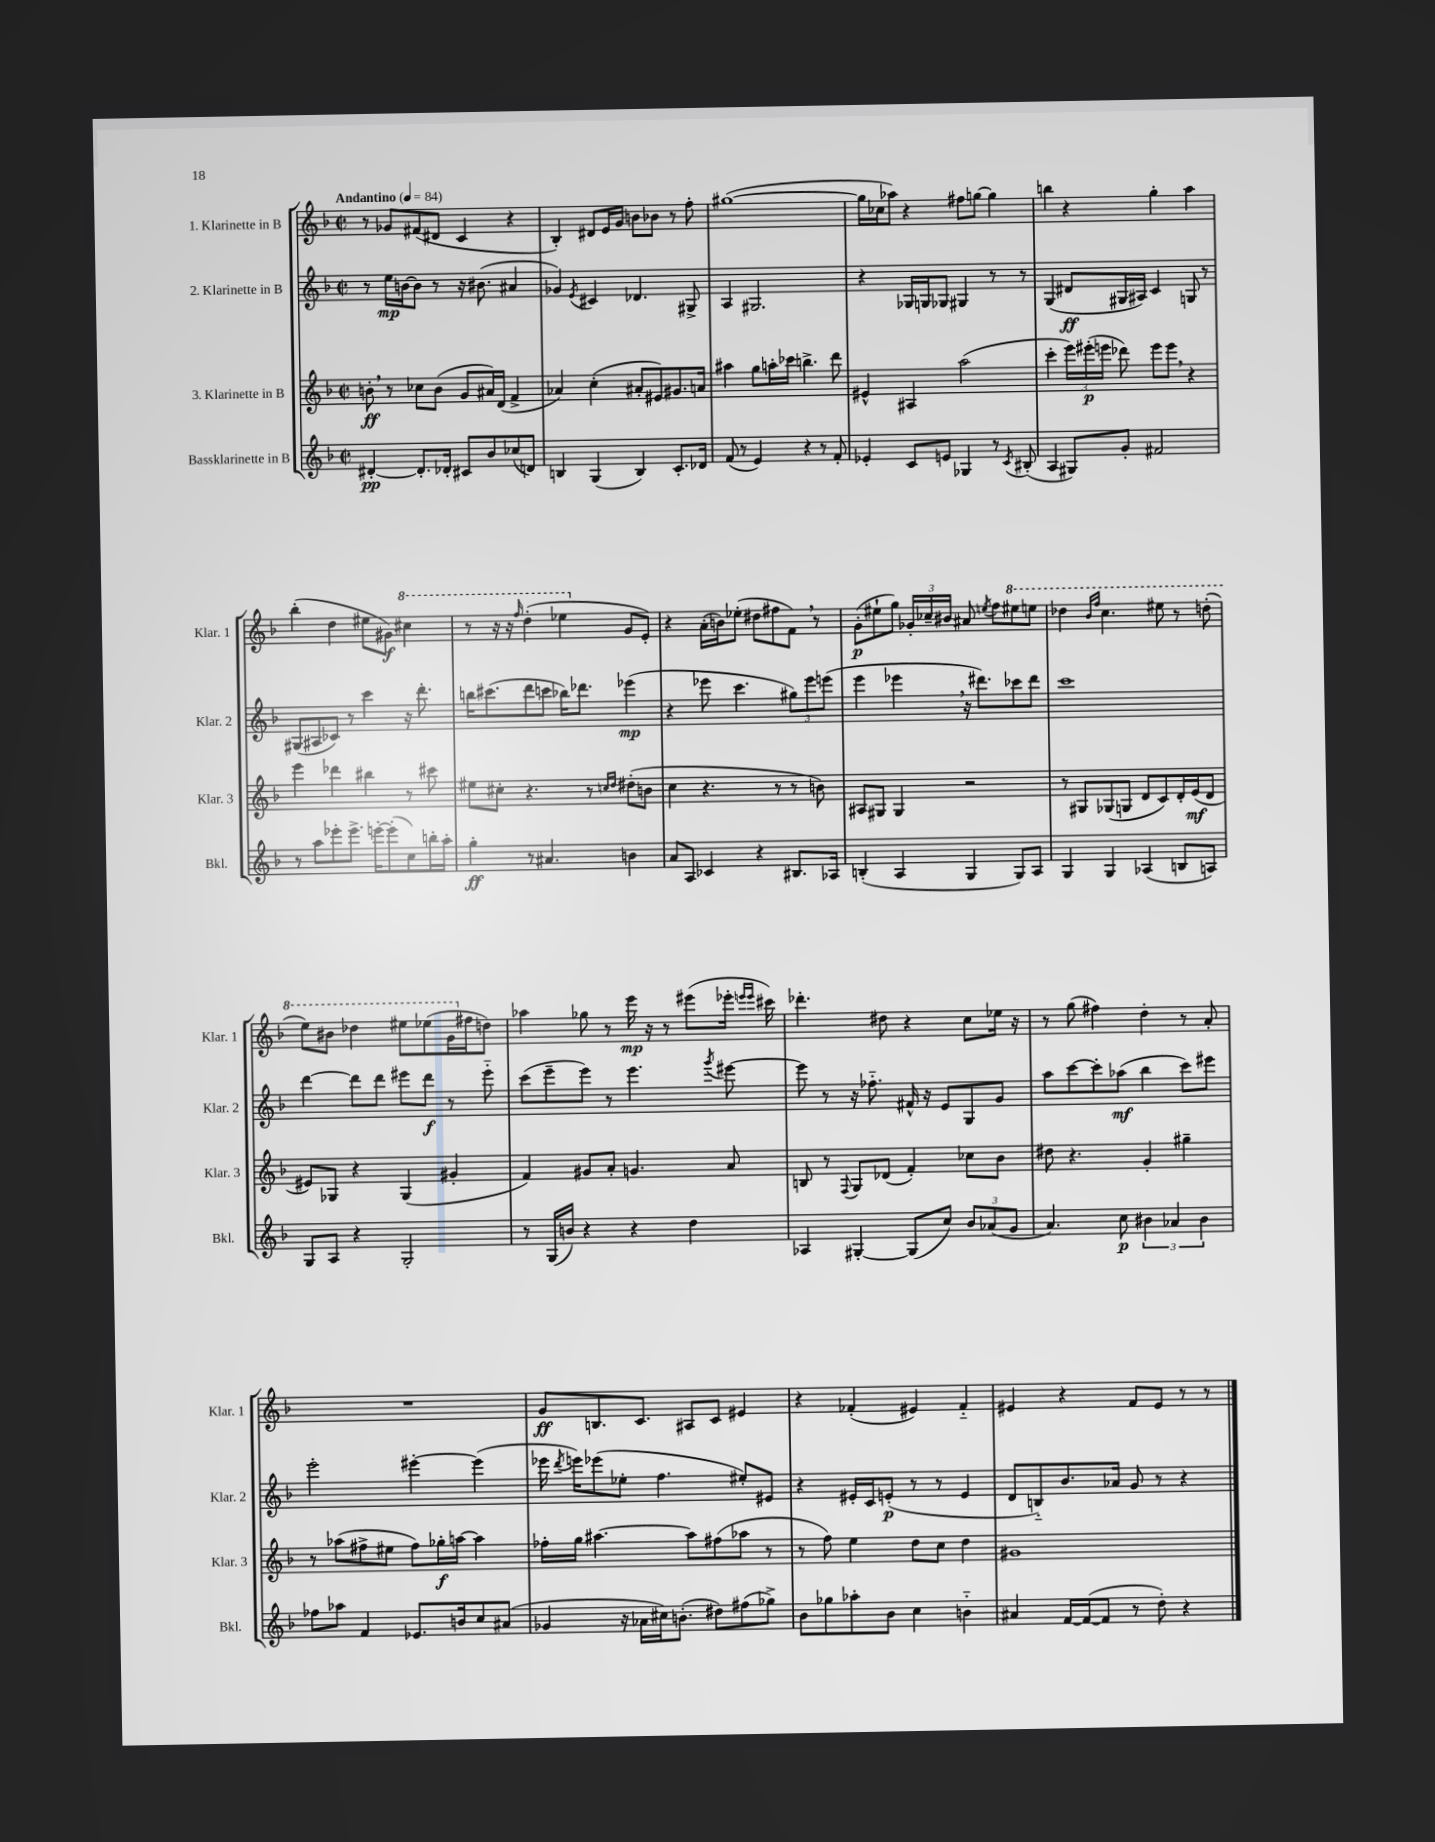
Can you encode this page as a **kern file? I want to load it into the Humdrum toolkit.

**kern	**kern	**kern	**kern
*staff4	*staff3	*staff2	*staff1
*clefG2	*clefG2	*clefG2	*clefG2
*k[b-]	*k[b-]	*k[b-]	*k[b-]
*M2/2	*M2/2	*M2/2	*M2/2
*met(c|)	*met(c|)	*met(c|)	*met(c|)
*MM84	*MM84	*MM84	*MM84
[4d#'/	8b'\	8r	8r
.	8r	16ee\LL	8g-/L
.	.	[16b\J	.
8.d#'/]L	8cc-\L	8b\]J	(8f#/
.	(8b\J	8r	8d#/J
16d-'/Jk	.	.	.
8c#/L	8g/L	16r	4c/
.	.	(8.b#\	.
8b-/	16a#/L)	.	.
.	(16d/JJ	.	.
(8cc-/	4f^/	4a#/	4r
8d/J)	.	.	.
=	=	=	=
4B/	4a-/)	4g-/)	4B-'/)
.	.	8qe/	.
(4G/	(4cc'\	4c#/	8d#/L
.	.	.	16e/L
.	.	.	16g/JJ
4B/)	8a#'/L	4.d-/	8b\L
.	8e#/)	.	8b-\J
8.c'/L	8.g#/	.	8r
.	.	8G#^/	8ff'\
16d-/Jk	16a/Jk	.	.
=	=	=	=
(8f/	4aa#\	4A/	([1gg#
8r	.	.	.
4e/)	8gg\L	2.G#/	.
.	16aa'\L	.	.
.	16ccc-\JJ	.	.
4r	4.bb^\	.	.
8r	.	.	.
8f'/	8ddd\	.	.
=	=	=	=
4e-'/	4e#^^/	4r	16gg#\]LL
.	.	.	16cc-\J
.	.	.	8aa-\J)
8c/L	4A#/	16G-/LL	4r
.	.	16G/J	.
8e/J	.	8G-/J	.
4G-/	(2aa\	4G#/	8ff#\L
.	.	.	[8gg\J
8r	.	8r	4gg\]
8qc/	.	.	.
(8B#'/	.	8r	.
=	=	=	=
4A/	4ccc'\	(4G/	4bb\
8G#/L)	24eee\LL)	8d#/L	4r
.	(24eee#'\	.	.
.	24eee\JJ	.	.
8g'/J	8ddd-\)	16G#/L	.
.	.	16A#/JJ)	.
2f#/	8eee\L	4c/	4gg'\
.	8eee\J	.	.
.	4r	8G/	4aa\
.	.	8r	.
=	=	=	=
8r	4eee\	(8G#/L	(4bb-'\
8aa\L	.	8A#/	.
8eee-'\	4ddd-\	8c-/J)	4dd\
8.eee-^\J	.	8r	.
.	4bb#\	4ccc\	8ee#\L
[16eee'\LK	.	.	.
(8eee'\]	.	.	8g#\J)
8cc\)	8r	16r	4ccc#\
.	.	8.ddd'\	.
16bb'\L	8ccc#\	.	.
16aa'\JJ	.	.	.
=	=	=	=
4gg'\	8ee#\L	16bb\LK	8r
.	.	(8.ccc#\	.
.	8cc#'\J	.	16r
.	.	.	16r
.	.	.	16qqfff/
8r	4.r	8ddd\	(4ddd'\
4.a#/	.	8ccc\J	.
.	.	16bb-\LK)	4eee-\
.	.	8.ddd-\J	.
.	8r	.	.
.	16qqcc/LL	.	.
.	16qqdd/JJ	.	.
4b\	(8dd#'\L	(4eee-\	8g/L
.	8b\J	.	8e'/J)
=	=	=	=
8a/L	4cc\	4r	4r
8A/J	.	.	.
4c-/	4.r	8eee-\	(16a'\LL
.	.	.	16b\J)
.	.	4.ccc\	(8ee-'\J
4r	.	.	8dd#\L
.	8r	.	8ff#\
8.B#/L	8r	12gg#\L)	8f\J)
.	.	12eee-\	.
.	8b\)	.	8r
.	.	(12eee\J	.
16A-/Jk	.	.	.
=	=	=	=
(4B'/	8A#/L	4eee\	(8g'\L
.	8G#/J	.	8ee#`\
4A/	4G#/	4eee-\	8gg\J)
.	.	.	24g-'/LL
.	.	.	24cc-~/
.	.	.	24b#/JJ
4G/	2r	16r	8a#/
.	.	8.ddd#\L)	.
.	.	.	8qee/
.	.	.	8ff\L
8G/L)	.	8ccc-\	8eee#\
8A/J	.	8ddd#\J	8eee\J
=	=	=	=
4G/	8r	1ccc	4ddd-\
.	8G#/L	.	.
.	.	.	16qqbb-/LL
.	.	.	16qqfff/JJ
4G/	(8G-/	.	4.ccc\
.	8G/J	.	.
(4A-/	8d/L	.	.
.	8c/)	.	8eee#\
8B/L	16d'/L	.	8r
.	(16e/J	.	.
8A/J)	8d/J	.	(8ddd'\
=	=	=	=
8G/L	8e#/L)	[4ddd\	8eee\L)
8A/J	8G-/J	.	8bb#\J
4r	4r	8ddd\]L	4ddd-\
.	.	8ddd\J	.
2G'/	(4G-/	8eee#\L	8eee#\L
.	.	8ddd\J	(8eee-\
.	4g#'/	8r	16gg\L
.	.	.	16ff#\J
.	.	8eee#'~\	8dd\J)
=	=	=	=
8r	4f/)	(8ccc\L	4aa-\
(16G/LL	.	8eee~\	.
16b/JJ)	.	.	.
4r	8g#/L	8eee\J)	8gg-\
.	8a'/J	8r	8r
4r	4.g/	4.eee\	16eee\
.	.	.	16r
.	.	.	8r
4dd\	.	.	(8eee#\L
.	.	8qggg/	.
.	8a/	[8eee#\	16eee-'\Jk
.	.	.	16qqeee/LL
.	.	.	16qqeee/JJ
.	.	.	16ccc#\)
=	=	=	=
4A-/	8B/	8eee#\]	4.ddd-'\
.	8r	8r	.
.	8qqF/	.	.
[4G#'/	8G/L	16r	.
.	.	8.ff-'~\	.
.	(8d-/J	.	8dd#\
(8G#/]L	4f'/)	16f#^^/	4r
.	.	16r	.
8cc/J)	.	8e/L	.
12b-/L	8cc-\L	8G/	8cc\L
(12a-/	.	.	.
.	8b-\J	8g/J	16ee-\Jk
12g/J	.	.	.
.	.	.	16r
=	=	=	=
4.a/)	8dd#\	8aa\L	8r
.	4.r	[8ccc\	(8gg\
.	.	8ccc'\]	4ff#\)
8cc\	.	(8aa-\J	.
6b#\	4g'/	4bb-\	4dd'\
6a-/	.	.	.
.	4gg#~\	8ccc\L)	8r
6b#\	.	.	.
.	.	8eee#\J	8a'/
=	=	=	=
8ff-\L	8r	2eee'\	1r
8aa-\J	(8aa-\L	.	.
4f/	8ff#^\	.	.
.	8ee#\J	.	.
8.e-/L	8ff#\L)	[4eee#'\	.
.	16gg-'\L	.	.
16b/k	[16aa\JJ	.	.
8cc/	4aa\]	(4eee#\]	.
(8a#/J	.	.	.
=	=	=	=
4g-/	16ff-'\LL	16eee-\	8g/L
.	.	8qddd/	.
.	16gg\JJ	16eee\LK)	.
.	[4.aa#\	(8eee-\	8.B/
16r	.	8ee-'\J	.
16a-\LL	.	.	8.c/J
16cc#\J)	.	4.ff\	.
(8.b'\J	.	.	.
.	8aa#\]L	.	8A#/L
8dd#\L)	(8ff#\	.	8c/J
(8ff#\	8aa-\J	8ee#'/L)	4e#/
8gg-^\J)	8r	8e#/J	.
=	=	=	=
8b-\L	8r	4r	4r
8gg-\	8ff\)	.	.
8aa-'\	4ee\	16e#'/LL	(4f-'/
.	.	16c/J	.
8b-\J	.	(8e'/J	.
4cc\	8dd\L	8r	4e#/)
.	8cc\J	8r	.
4b'~\	4dd\	4e/	4f-'~/
=	=	=	=
4a#/	1g#	8d/L	4e#/
.	.	8B'~/)	.
[16f/LL	.	8.b-/	4r
(16f/_J	.	.	.
8f/]J	.	.	.
.	.	16a-/Jk	.
8r	.	8g/	8f/L
8dd'\)	.	8r	8e#/J
4r	.	4r	8r
.	.	.	8r
==	==	==	==
*-	*-	*-	*-
